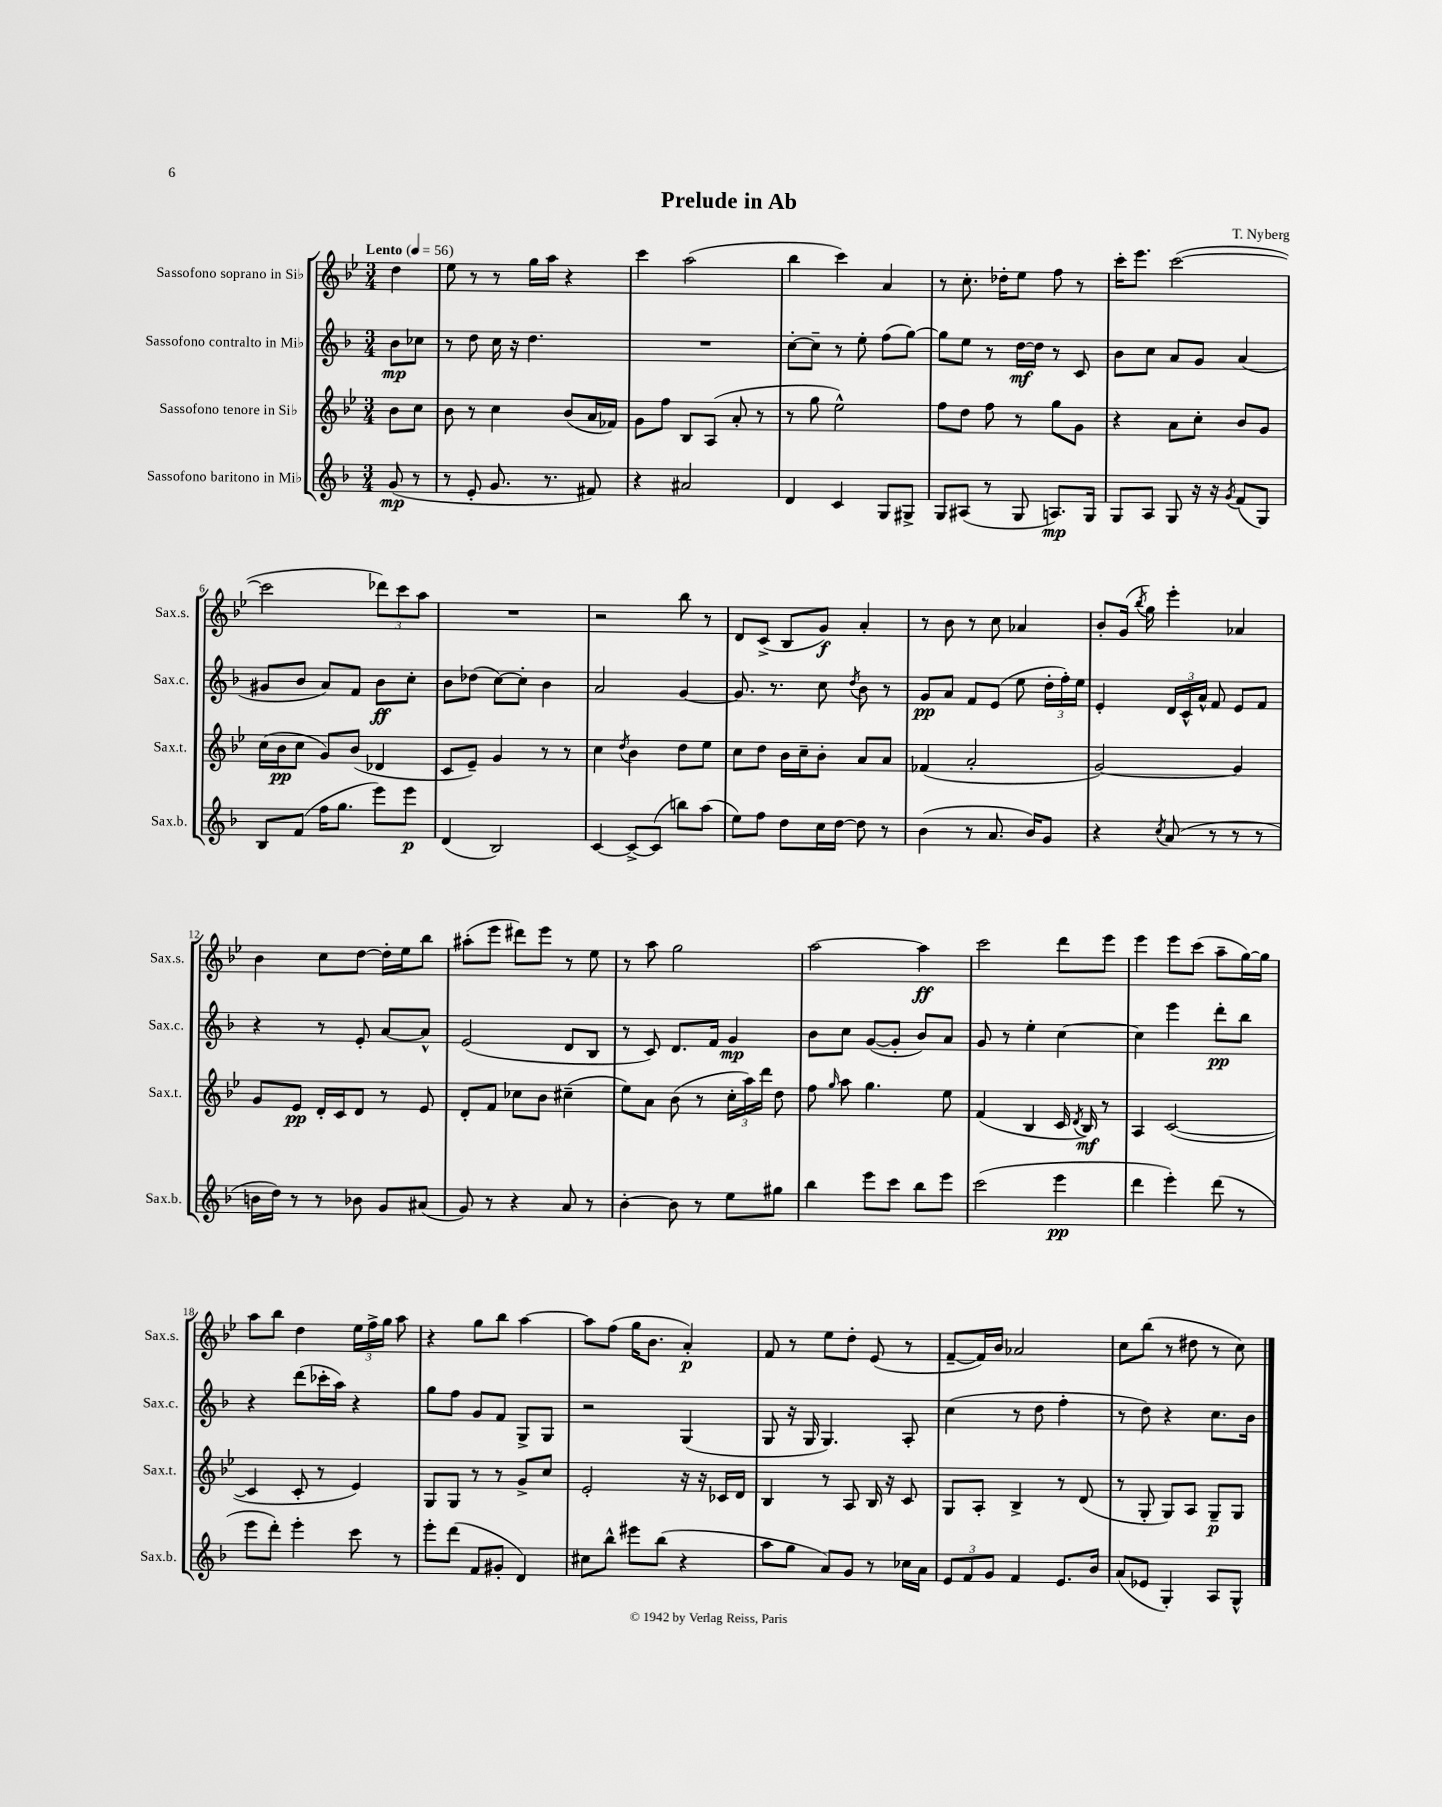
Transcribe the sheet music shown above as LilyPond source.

\header { title = "Prelude in Ab" composer = "T. Nyberg" }
<<
\new StaffGroup <<
\new Staff = "s0" \with { instrumentName = "Sassofono soprano in Sib" shortInstrumentName = "Sax.s." } {
    \clef treble \key bes \major \numericTimeSignature \time 3/4 \partial 4 \tempo "Lento" 4 = 56
    \autoBeamOff d''4 |
    ees''8 r8 r8 g''16[ a''16] r4 |
    c'''4 a''2( |
    bes''4 c'''4) a'4 |
    r8 c''8.-. des''16[-. ees''8] f''8 r8 |
    c'''16[-. ees'''8.] c'''2~( |
    c'''2 \tuplet 3/2 { des'''8[) c'''8 a''8] } |
    R2. |
    r2 bes''8 r8 |
    d'8[ c'8]->( bes8[ g'8]\f) a'4-. |
    r8 bes'8 r8 c''8 aes'4 |
    bes'8[-. g'16]( \acciaccatura { bes''8 } g''16) ees'''4-. aes'4 |
    bes'4 c''8[ d''8]~ d''16[-. ees''16 bes''8] |
    ais''8[-.( ees'''8] dis'''8[) ees'''8] r8 ees''8 |
    r8 a''8 g''2 |
    a''2~ a''4\ff |
    c'''2 d'''8[ ees'''8] |
    ees'''4 ees'''8[ c'''8]( a''8[-- g''16~) g''16] |
    a''8[ bes''8] d''4 \tuplet 3/2 { ees''16[ f''16-> g''16] } a''8 |
    r4 g''8[ bes''8] a''4~ |
    a''8[ f''8]( g''16[ bes'8.] a'4-.\p) |
    f'8 r8 ees''8[ d''8]-. ees'8( r8 |
    f'8[~-- f'16) bes'16] aes'2 |
    c''8[ bes''8]( r8 dis''8 r8 c''8) \bar "|." |
}
\new Staff = "s1" \with { instrumentName = "Sassofono contralto in Mib" shortInstrumentName = "Sax.c." } {
    \clef treble \key f \major \numericTimeSignature \time 3/4 \partial 4
    \autoBeamOff bes'8[\mp ces''8] |
    r8 d''8 c''16 r16 d''4. |
    R2. |
    c''8[~-. c''8]-- r8 e''8-. f''8[( g''8]~) |
    g''8[ e''8] r8 d''16[~\mf d''16] r8 c'8 |
    bes'8[ c''8] a'8[ g'8] a'4( |
    gis'8[ bes'8] a'8[) f'8] bes'8[\ff c''8]-. |
    bes'8[ des''8]( c''8[~) c''8]-. bes'4 |
    a'2 g'4~ |
    g'8. r8. c''8 \acciaccatura { d''8 } bes'8 r8 |
    g'8[\pp a'8] f'8[ e'8]( e''8 \tuplet 3/2 { d''16[-. f''16-.) e''16] } |
    e'4-. \tuplet 3/2 { d'16[ c'16-^ a'16]-^ } f'8 e'8[ f'8] |
    r4 r8 e'8-. a'8[~ a'8]-^ |
    e'2( d'8[ bes8] |
    r8 c'8) d'8.[ f'16] g'4\mp |
    bes'8[ c''8] g'8[~( g'8]-. bes'8[) a'8] |
    g'8 r8 e''4-. c''4~ |
    c''4 e'''4 d'''8[-.\pp bes''8] |
    r4 d'''8[( ces'''16-. a''16]) r4 |
    g''8[ f''8] g'8[ f'8] g8[-> g8] |
    r2 g4( |
    g8 r16 g16 g4.) a8-. |
    c''4( r8 d''8 f''4-. |
    r8 d''8) r4 c''8.[ bes'16] \bar "|." |
}
\new Staff = "s2" \with { instrumentName = "Sassofono tenore in Sib" shortInstrumentName = "Sax.t." } {
    \clef treble \key bes \major \numericTimeSignature \time 3/4 \partial 4
    \autoBeamOff bes'8[ c''8] |
    bes'8 r8 c''4 bes'8[( a'16 fes'16]) |
    g'8[ f''8] bes8[ a8]( a'8-. r8 |
    r8 g''8 ees''2-^) |
    f''8[ d''8] f''8 r8 g''8[ g'8] |
    r4 a'8[ c''8]-. bes'8[ g'8] |
    c''16[( bes'16\pp c''8] g'8[) bes'8]( des'4 |
    c'8[ ees'8]--) g'4 r8 r8 |
    c''4 \acciaccatura { d''8 } bes'4 d''8[ ees''8] |
    c''8[ d''8] bes'16[ c''16-- bes'8]-. a'8[ a'8] |
    fes'4( a'2-. |
    g'2~) g'4 |
    g'8[ ees'8]\pp d'16[-. c'16 d'8] r8 ees'8 |
    d'8[-. f'8] ces''8[ bes'8] cis''4--( |
    ees''8[) a'8] bes'8( r8 \tuplet 3/2 { c''16[-. a''16) d'''16] } d''8 |
    f''8 \grace { g''16 } a''8 g''4. ees''8 |
    f'4( bes4 c'16 \acciaccatura { d'8 } bes16\mf) r8 |
    a4 c'2~( |
    c'4 c'8-. r8 ees'4) |
    g8[ g8] r8 r8 g'8[-> c''8] |
    ees'2-. r16 r16 ces'16[ d'16] |
    bes4 r8 a8 bes16 r16 c'8 |
    g8[ a8]-. bes4-> r8 d'8( |
    r8 g8-. g8[) a8] g8[--\p g8] \bar "|." |
}
\new Staff = "s3" \with { instrumentName = "Sassofono baritono in Mib" shortInstrumentName = "Sax.b." } {
    \clef treble \key f \major \numericTimeSignature \time 3/4 \partial 4
    \autoBeamOff g'8\mp( r8 |
    r8 e'8-. g'8. r8. fis'8) |
    r4 ais'2 |
    d'4 c'4 g8[ gis8]-> |
    g8[ ais8]( r8 g8 a8.[\mp) g16] |
    g8[ a8] g8 r16 r16 \acciaccatura { g'8 } f'8[( g8]) |
    bes8[ f'8]( f''16[ g''8.] e'''8[) e'''8]\p |
    d'4( bes2) |
    c'4~ c'8[~-> c'8]( b''8[) a''8]( |
    e''8[) f''8] d''8[ c''16 d''16]~ d''8 r8 |
    bes'4( r8 a'8. bes'16[) g'8] |
    r4 \acciaccatura { c''8 } a'8( r8 r8 r8 |
    b'16[ d''16]) r8 r8 bes'8 g'8[ ais'8]( |
    g'8) r8 r4 a'8 r8 |
    bes'4~-. bes'8 r8 e''8[ gis''8] |
    bes''4 e'''8[ c'''8] bes''8[ e'''8] |
    c'''2( e'''4\pp |
    d'''4 e'''4-.) d'''8( r8 |
    e'''8[ d'''8]-.) e'''4-. c'''8 r8 |
    e'''8[-. d'''8]( f'8[ gis'8]-. d'4) |
    cis''8[ bes''8]-^ eis'''8[ bes''8]( r4 |
    a''8[ g''8] a'8[) g'8] r8 ces''16[ a'16] |
    \tuplet 3/2 { e'8[ f'8 g'8] } f'4 e'8.[ bes'16] |
    a'8[( ees'8] g4-.) a8[ g8]-^ \bar "|." |
}
>>
>>
